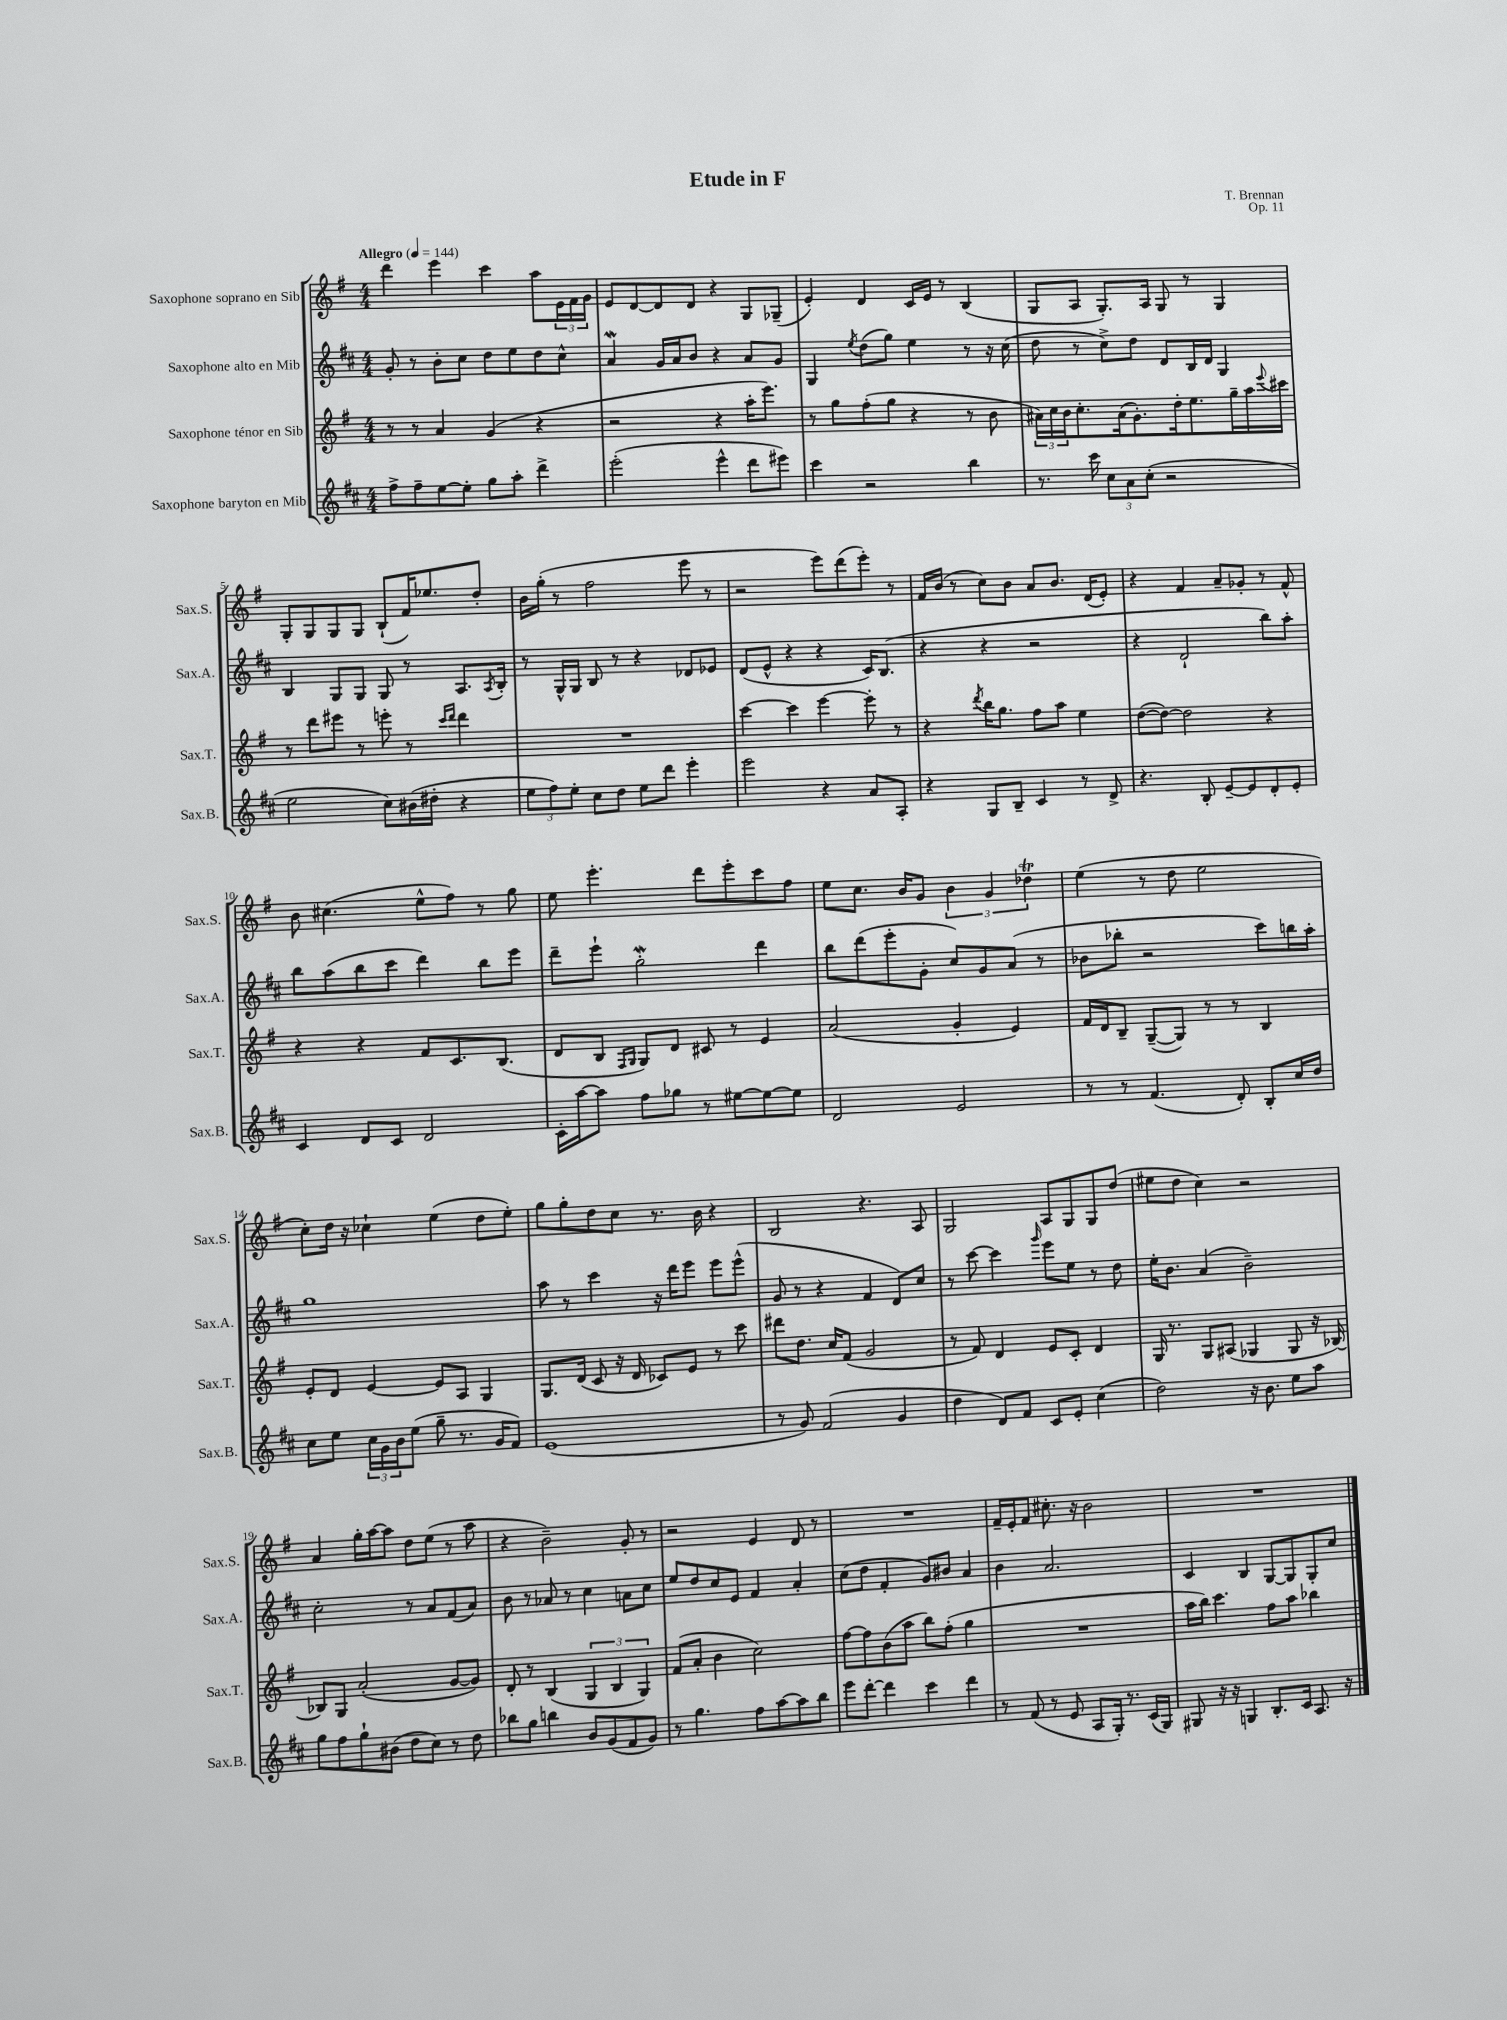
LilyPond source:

\header { title = "Etude in F" composer = "T. Brennan" opus = "Op. 11" }
<<
\new StaffGroup <<
\new Staff = "s0" \with { instrumentName = "Saxophone soprano en Sib" shortInstrumentName = "Sax.S." } {
    \clef treble \key g \major \numericTimeSignature \time 4/4 \tempo "Allegro" 4 = 144
    d'''4 e'''4 c'''4 a''8 \tuplet 3/2 { e'16 fis'16 g'16 } |
    e'8 d'8~ d'8 d'8 r4 g8 ges8--( |
    e'4-.) d'4 c'16 e'16 r8 b4( |
    g8 a8 g8.-.) a16 g8 r8 g4 |
    g8-. g8 g8 g8 b8-!( fis'16) ees''8. d''8-. |
    b'16 g''16-.( r8 fis''2 e'''8 r8 |
    r2 e'''8) d'''8( e'''8-.) r8 |
    fis'16 b'16( r8 c''8) b'8 a'8 b'8. d'16( e'8-.) |
    r4 fis'4 a'8-- ges'8-. r8 fis'8-^ |
    b'8 cis''4.( e''8-^ fis''8) r8 g''8 |
    e''8 e'''4.-. d'''8 e'''8-. c'''8 fis''8 |
    e''8 c''8. b'16 g'8 \tuplet 3/2 { b'4 g'4 des''4\trill } |
    e''4( r8 d''8 e''2 |
    c''8-.) d''16 r16 ces''4-! e''4( d''8 e''8-.) |
    g''8 g''8-. d''8 c''8 r8. b'16 r4 |
    b2 r4. a8 |
    g2 a8 g8 g8 d''8( |
    eis''8 d''8 c''4) r2 |
    a'4 g''16-. a''16~ a''8 d''8 e''8( r8 a''8 |
    r4 b'2--) g'8-. r8 |
    r2 e'4 d'8 r8 |
    R1 |
    fis'16-- e'16-. fis'8 cis''8.-. r16 b'2 |
    R1 \bar "|." |
}
\new Staff = "s1" \with { instrumentName = "Saxophone alto en Mib" shortInstrumentName = "Sax.A." } {
    \clef treble \key d \major \numericTimeSignature \time 4/4
    g'8-. r8 b'8-. cis''8 d''8 e''8 d''8 cis''8-^ |
    a'4\mordent g'16 a'16 b'8 r4 a'8 g'8 |
    g4 \acciaccatura { e''8 } d''8( g''8) e''4 r8 r16 cis''16( |
    d''8 r8 cis''8->) d''8 d'8 b16 d'16 g4 |
    b4 g8 g8 g8 r8 a8. \acciaccatura { a8 } b16-. |
    r8 g16-^ g16 b8 r8 r4 des'8 ees'8 |
    d'8( e'8-^ r4 r4 cis'16) b8.( |
    r4 r4 r2 |
    r4 d'2-! b''8) a''8-. |
    b''8 a''8( b''8 cis'''8 d'''4) b''8 e'''8 |
    d'''8-- e'''8-! g''2-.\mordent d'''4 |
    b''8 d'''8( e'''8-. g'8-. cis''8) g'8 a'8( r8 |
    bes'8 bes''8-. r2 cis'''8) b''16 a''16-. |
    g''1 |
    a''8 r8 cis'''4 r16 d'''16 e'''8 e'''8 e'''8-^( |
    g'8 r8 r4 fis'4 d'8) cis''8 |
    r8 cis'''8~ cis'''4 \grace { g'''16 } e'''8 e''8 r8 d''8 |
    e''16-. b'8. a'4( b'2--) |
    cis''2-. r8 a'8 fis'8( a'8) |
    b'8 r8 aes'8 r8 cis''4 a'8 cis''8 |
    e''8 d''8 cis''8 e'8 fis'4 a'4-. |
    cis''8( d''8 fis'4-. g'8) bis'8 a'4 |
    b'4 a'2. |
    cis'4 b4 g8~ g8 g8-. cis''8 \bar "|." |
}
\new Staff = "s2" \with { instrumentName = "Saxophone ténor en Sib" shortInstrumentName = "Sax.T." } {
    \clef treble \key g \major \numericTimeSignature \time 4/4
    r8 r8 a'4 g'4( r4 |
    r2 r4 a''16-. e'''8.) |
    r8 g''8 fis''8-.( g''8 r4 r8 b'8 |
    \tuplet 3/2 { ais'16) c''16 b'16 } c''8.-. ais'16( g'8.-.) d''16-. e''8. g''16-- a''16 \appoggiatura { e'''8 } cis'''16 |
    r8 d'''8 eis'''8 r8 e'''8-. r8 \grace { c'''16 d'''16 } d'''4 |
    R1 |
    c'''4~ c'''4 e'''4~ e'''8-. r8 |
    r4 \acciaccatura { d'''8 } b''16 g''8. fis''8 a''8 e''4 |
    d''8~( d''8~) d''2 r4 |
    r4 r4 fis'8 c'8. b8.( |
    d'8 b8 \grace { fis16 g16 } g8) d'8 cis'8 r8 e'4 |
    a'2( g'4-. e'4) |
    fis'16 d'16 b8-- g8~--( g8) r8 r8 b4 |
    e'8-. d'8 e'4~ e'8 a8 g4 |
    g8. d'16( c'8 r16 d'16 ces'8) e'8 r8 c'''8 |
    dis'''8 d''8. c''16 fis'8( g'2 |
    r8 fis'8) d'4 e'8 c'8-. d'4 |
    g16 r8. g8 ais8( ges4 ges8 r16 bes16~) |
    bes8 g8 a'2-.( g'8~ g'8) |
    d'8-. r8 b4( \tuplet 3/2 { g4 b4 g4) } |
    fis'8( a'8-. b'4 c''2) |
    fis''8~ fis''8 b'8( a''8 b''8) fis''8-.( g''4 |
    R1 |
    a''16 b''16) c'''4. fis''8 a''8 bes''4 \bar "|." |
}
\new Staff = "s3" \with { instrumentName = "Saxophone baryton en Mib" shortInstrumentName = "Sax.B." } {
    \clef treble \key d \major \numericTimeSignature \time 4/4
    fis''8-> fis''8-- e''8~ e''8-. g''8 a''8-. d'''4-> |
    e'''2-.( e'''4-^ d'''8 eis'''8) |
    cis'''4 r2 b''4 |
    r8. cis'''16 \tuplet 3/2 { cis''8 a'8 cis''8-.( } r2 |
    e''2 cis''8) bis'16( dis''16-. r4 |
    \tuplet 3/2 { e''8 fis''8) e''8-. } cis''8 d''8 e''8 d'''8 e'''4-. |
    e'''2 r4 a'8 a8-. |
    r4 g8 b8-- cis'4 r8 d'8-> |
    r4. b8-. e'8~-- e'8 d'8-. e'8-. |
    cis'4 d'8 cis'8 d'2 |
    cis'16-. a''16~ a''8 fis''8 ges''8 r8 eis''8~ eis''8~ eis''8 |
    d'2 e'2 |
    r8 r8 fis'4.( d'8-.) b8-. cis''16 d''16 |
    cis''8 e''8 \tuplet 3/2 { cis''16 g'16 b'16 } e''8( g''8-- r8. g'16 fis'8) |
    e'1( |
    r8 g'8) fis'2( g'4 |
    d''4 d'8) fis'8 cis'8 e'8-. cis''4( |
    d''2) r16 b'8. e''8 a''8 |
    g''8 fis''8 g''8-! bis'8( d''8 cis''8) r8 d''8 |
    bes''8 g''8 b''4 b'8 g'8( fis'8 g'8) |
    r8 g''4. fis''8 a''8~ a''8 b''8 |
    e'''8 d'''8~-. d'''4 cis'''4 d'''4 |
    r8 fis'8( r8 e'8 a8 g16-.) r8. cis'16( g16) |
    gis8 r16 r16 g4 b8.-. cis'16 a8. r16 \bar "|." |
}
>>
>>
